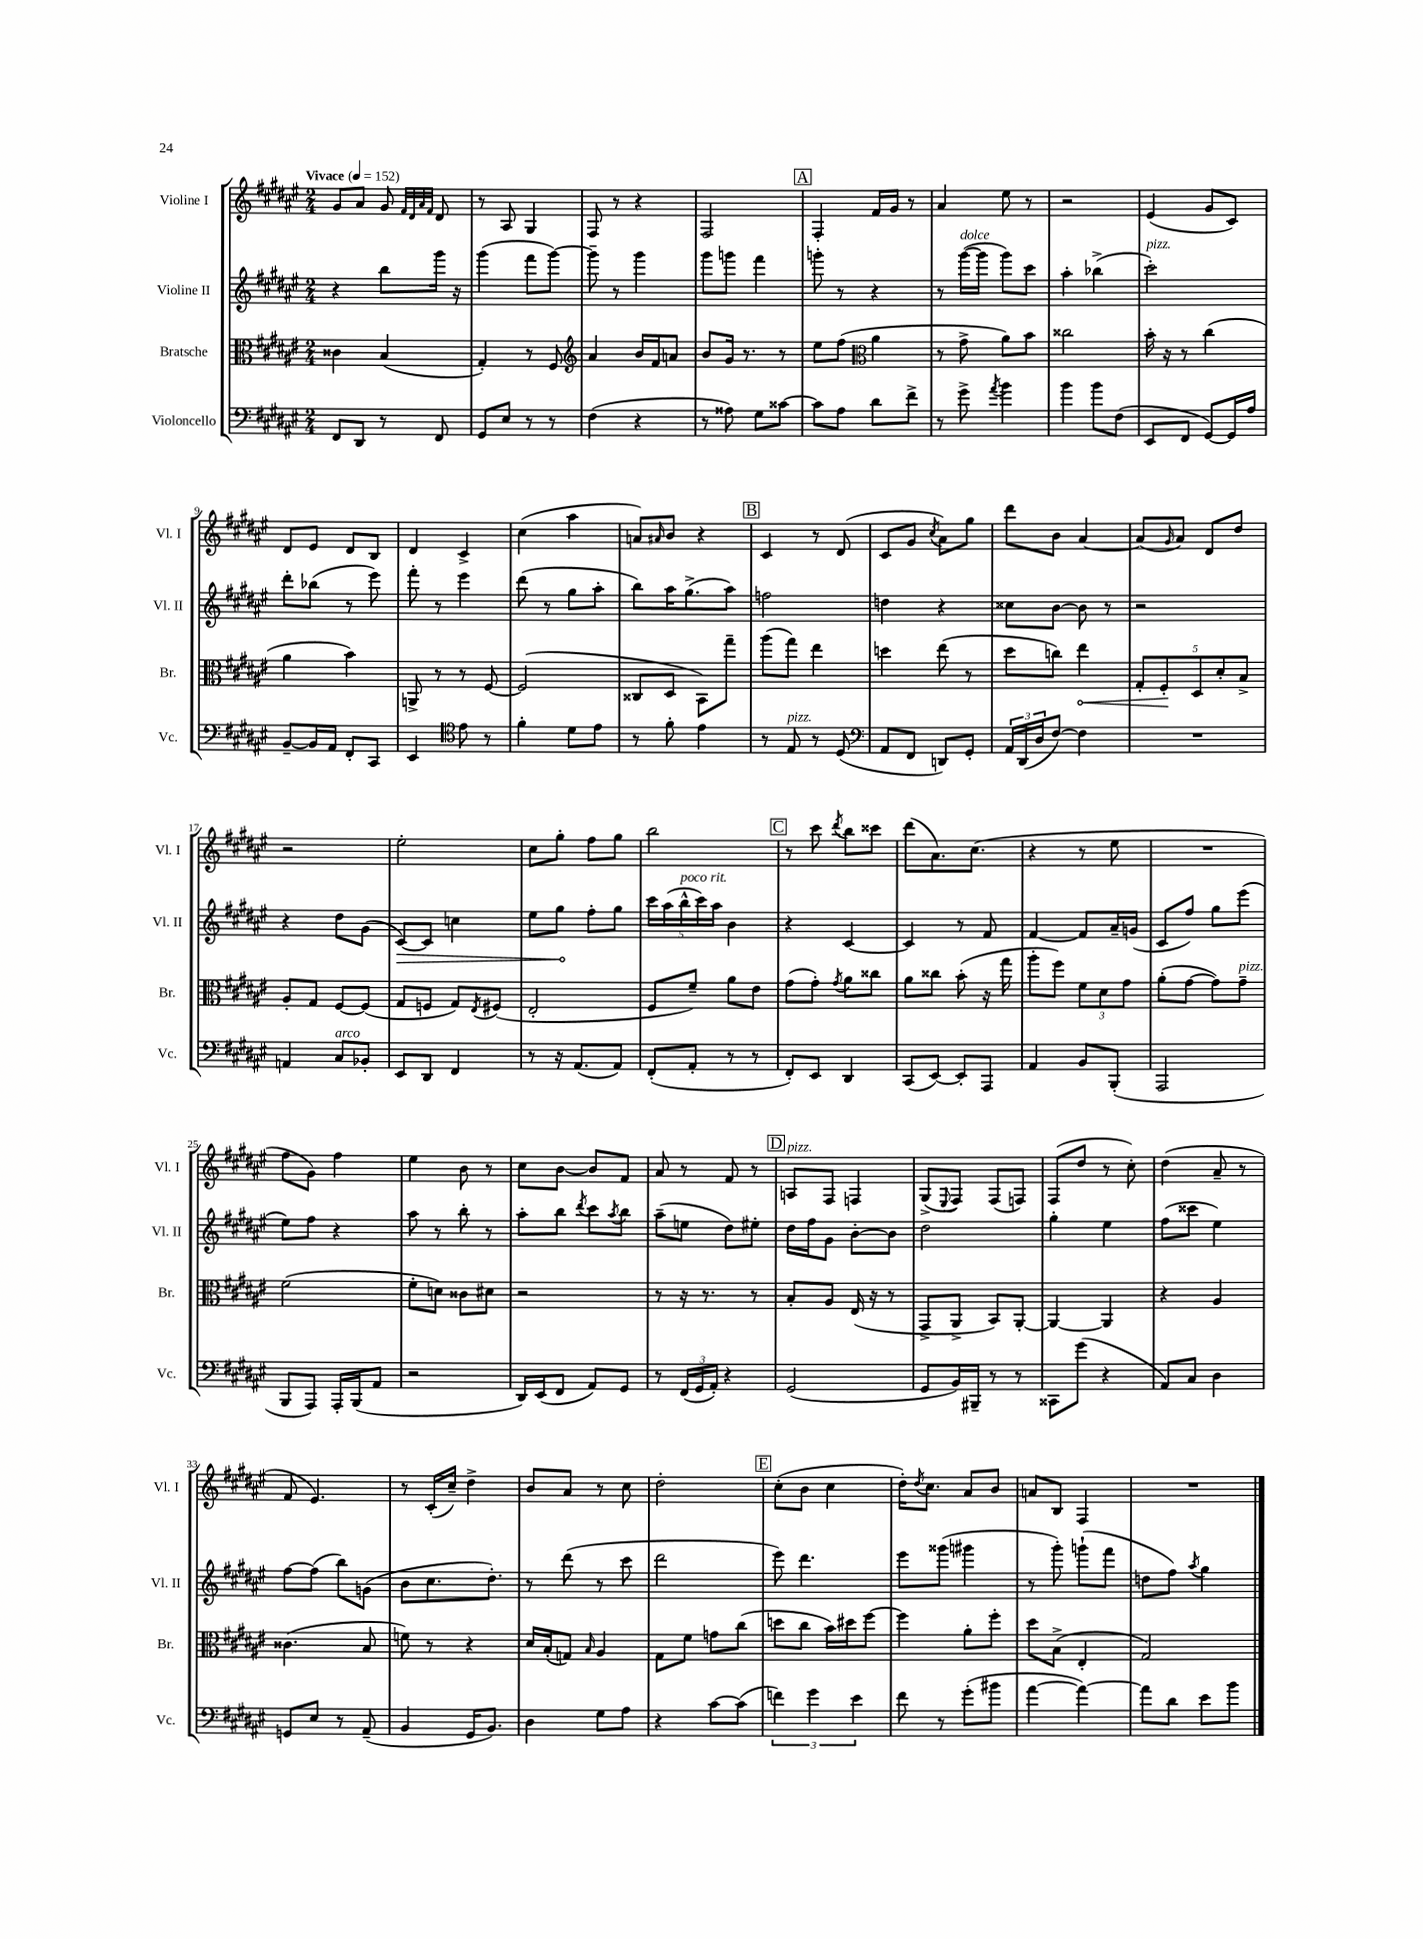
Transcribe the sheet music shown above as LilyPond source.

<<
\new StaffGroup <<
\new Staff = "s0" \with { instrumentName = "Violine I" shortInstrumentName = "Vl. I" } {
    \clef treble \key fis \major \numericTimeSignature \time 2/4 \tempo "Vivace" 4 = 152
    gis'8 ais'8 gis'8 \grace { fis'32 dis'32 ais'32 fis'32 } dis'8 |
    r8 ais8 gis4 |
    fis8 r8 r4 |
    fis2 |
    \mark \markup { \box "A" } fis4-. fis'16 gis'16 r8 |
    ais'4 eis''8 r8 |
    r2 |
    eis'4( gis'8 cis'8) |
    dis'8 eis'8 dis'8 b8 |
    dis'4 cis'4-> |
    cis''4( ais''4 |
    a'8) \grace { ais'16 } b'8 r4 |
    \mark \markup { \box "B" } cis'4 r8 dis'8( |
    cis'8 gis'8 \acciaccatura { cis''8 } ais'8) gis''8 |
    dis'''8 b'8 ais'4~ |
    ais'8( \grace { gis'16 } ais'8) dis'8 dis''8 |
    r2 |
    eis''2-. |
    cis''8 gis''8-. fis''8 gis''8 |
    b''2 |
    \mark \markup { \box "C" } r8 cis'''8 \acciaccatura { dis'''8 } b''8 cisis'''8 |
    dis'''8( ais'8.) cis''8.( |
    r4 r8 eis''8 |
    R2 |
    fis''8 gis'8) fis''4 |
    eis''4 b'8 r8 |
    cis''8 b'8~ b'8 fis'8 |
    ais'8 r8 fis'8 r8 |
    \mark \markup { \box "D" } a8^\markup { \italic "pizz." } fis8 f4 |
    gis8->( \appoggiatura { eis8 } fis8) fis8( f8) |
    fis8( dis''8 r8 cis''8-.) |
    dis''4( ais'8-- r8 |
    fis'8 eis'4.) |
    r8 cis'16-.( cis''16--) dis''4-> |
    b'8 ais'8 r8 cis''8 |
    dis''2-. |
    \mark \markup { \box "E" } cis''8-.( b'8 cis''4 |
    dis''16-.) \acciaccatura { dis''8 } cis''8. ais'8 b'8 |
    a'8 b8 fis4 |
    R2 \bar "|." |
}
\new Staff = "s1" \with { instrumentName = "Violine II" shortInstrumentName = "Vl. II" } {
    \clef treble \key fis \major \numericTimeSignature \time 2/4
    r4 b''8 gis'''16 r16 |
    gis'''4( fis'''8 gis'''8~) |
    gis'''8-- r8 gis'''4 |
    gis'''8 g'''8 fis'''4 |
    \mark \markup { \box "A" } g'''8-. r8 r4 |
    r8 gis'''16~^\markup { \italic "dolce" }( gis'''16 gis'''8) cis'''8 |
    ais''4-. bes''4->( |
    cis'''2-.^\markup { \italic "pizz." }) |
    dis'''8-. bes''8( r8 eis'''8) |
    fis'''8-. r8 eis'''4 |
    dis'''8( r8 gis''8 ais''8-. |
    b''8) ais''16 gis''8.->( ais''8) |
    \mark \markup { \box "B" } f''2 |
    d''4 r4 |
    cisis''8 b'8~ b'8 r8 |
    r2 |
    r4 dis''8 gis'8( |
    \once \override Hairpin.circled-tip = ##t cis'8~\>) cis'8 c''4 |
    eis''8 gis''8\! fis''8-. gis''8 |
    \tuplet 5/4 { cis'''16 ais''16( b''16-^^\markup { \italic "poco rit." } cis'''16) ais''16 } b'4 |
    \mark \markup { \box "C" } r4 cis'4~ |
    cis'4 r8 fis'8 |
    fis'4~ fis'8 ais'16-- g'16( |
    cis'8 fis''8) gis''8 eis'''8( |
    eis''8) fis''8 r4 |
    ais''8 r8 b''8-. r8 |
    ais''8-. b''8 \acciaccatura { dis'''8 } cis'''8 \acciaccatura { ais''8 } b''8 |
    ais''8--( e''8 dis''8) eis''8-. |
    \mark \markup { \box "D" } dis''16 fis''16 gis'8 b'8~-. b'8 |
    dis''2 |
    gis''4-. eis''4 |
    fis''8( cisis'''8 eis''4) |
    fis''8~ fis''8( b''8) g'8( |
    b'8 cis''8. dis''8.-.) |
    r8 dis'''8( r8 cis'''8 |
    dis'''2 |
    \mark \markup { \box "E" } eis'''8) dis'''4. |
    eis'''8 gisis'''8( gis'''4 |
    r8 gis'''8-.) g'''8-!( fis'''8 |
    d''8 fis''8) \acciaccatura { ais''8 } gis''4 \bar "|." |
}
\new Staff = "s2" \with { instrumentName = "Bratsche" shortInstrumentName = "Br." } {
    \clef alto \key fis \major \numericTimeSignature \time 2/4
    cisis'4 b4( |
    gis4-.) r8 fis8 |
    \clef treble ais'4 b'16 fis'16 a'8 |
    b'8 gis'16 r8. r8 |
    \mark \markup { \box "A" } eis''8 fis''8( \clef alto ais'4 |
    r8 gis'8-> ais'8) b'8 |
    cisis''2 |
    b'16-. r16 r8 cis''4( |
    ais'4 b'4) |
    a,8-> r8 r8 fis8~ |
    fis2( |
    cisis8 dis8 b,8) gis''8-- |
    \mark \markup { \box "B" } ais''8( gis''8) eis''4 |
    d''4 eis''8( r8 |
    dis''8 c''8) \once \override Hairpin.circled-tip = ##t eis''4\< |
    \tuplet 5/4 { gis8-. fis8-.\! dis8 dis'8-. b8-> } |
    ais8-. gis8 fis8~ fis8( |
    gis8 f8 gis8) \acciaccatura { eis8 } fis8( |
    eis2-. |
    fis8 fis'8--) ais'8 eis'8 |
    \mark \markup { \box "C" } gis'8( gis'8-.) \acciaccatura { gis'8 } ais'8 cisis''8 |
    ais'8 cisis''8 b'8-.( r16 gis''16 |
    ais''8-. fis''8) \tuplet 3/2 { fis'8 dis'8 gis'8 } |
    ais'8-.( gis'8~ gis'8) gis'8--^\markup { \italic "pizz." } |
    fis'2( |
    fis'8-. d'8) cisis'8 dis'8 |
    r2 |
    r8 r16 r8. r8 |
    \mark \markup { \box "D" } b8-. ais8 eis16( r16 r8 |
    gis,8-> ais,8-> b,8) ais,8~-. |
    ais,4~ ais,4 |
    r4 ais4 |
    cisis'4.( b8 |
    f'8) r8 r4 |
    dis'16 b16-.( g8) \grace { b16 } ais4 |
    gis8 fis'8 g'8 cis''8( |
    \mark \markup { \box "E" } d''8 cis''8 b'16) dis''16 fis''8~ |
    fis''4 ais'8-. fis''8-. |
    dis''8 b8->( eis4-. |
    gis2) \bar "|." |
}
\new Staff = "s3" \with { instrumentName = "Violoncello" shortInstrumentName = "Vc." } {
    \clef bass \key fis \major \numericTimeSignature \time 2/4
    fis,8 dis,8 r8 fis,8 |
    gis,8 eis8 r8 r8 |
    fis4( r4 |
    r8 aisis8) gis8 cisis'8~ |
    \mark \markup { \box "A" } cisis'8 ais8 dis'8 fis'8-> |
    r8 gis'8-> \acciaccatura { ais'8 } b'4 |
    b'4 b'8 fis8( |
    eis,8 fis,8 gis,8~) gis,16 ais16 |
    b,8~-- b,16 ais,16 fis,8-. cis,8 |
    eis,4 \clef tenor eis'8 r8 |
    fis'4-. dis'8 eis'8 |
    r8 fis'8-. eis'4 |
    \mark \markup { \box "B" } r8 eis8^\markup { \italic "pizz." } r8 dis8( |
    \clef bass ais,8 fis,8 d,8) gis,8-. |
    \tuplet 3/2 { ais,16 dis,16( dis16 } fis8~) fis4 |
    R2 |
    a,4 cis8^\markup { \italic "arco" } bes,8-. |
    eis,8 dis,8 fis,4 |
    r8 r16 ais,8.( ais,8) |
    fis,8-.( ais,8-. r8 r8 |
    \mark \markup { \box "C" } fis,8-.) eis,8 dis,4 |
    cis,8( eis,8~) eis,8-. ais,,8 |
    ais,4 b,8 b,,8-.( |
    ais,,2 |
    b,,8 ais,,8) ais,,16-. b,,16( ais,8 |
    r2 |
    dis,16) eis,16( fis,8 ais,8) gis,8 |
    r8 \tuplet 3/2 { fis,16( gis,16 ais,16-.) } r4 |
    \mark \markup { \box "D" } gis,2( |
    gis,8 b,16) bis,,16-- r8 r8 |
    cisis,8 gis'8( r4 |
    ais,8) cis8 dis4 |
    g,8 eis8 r8 ais,8--( |
    b,4 gis,16 b,8.) |
    dis4 gis8 ais8 |
    r4 cis'8~ cis'8( |
    \mark \markup { \box "E" } \tuplet 3/2 { f'4) gis'4 eis'4 } |
    fis'8 r8 gis'8-.( bis'8 |
    ais'4~ ais'4~) |
    ais'8 dis'8 eis'8 b'8 \bar "|." |
}
>>
>>
